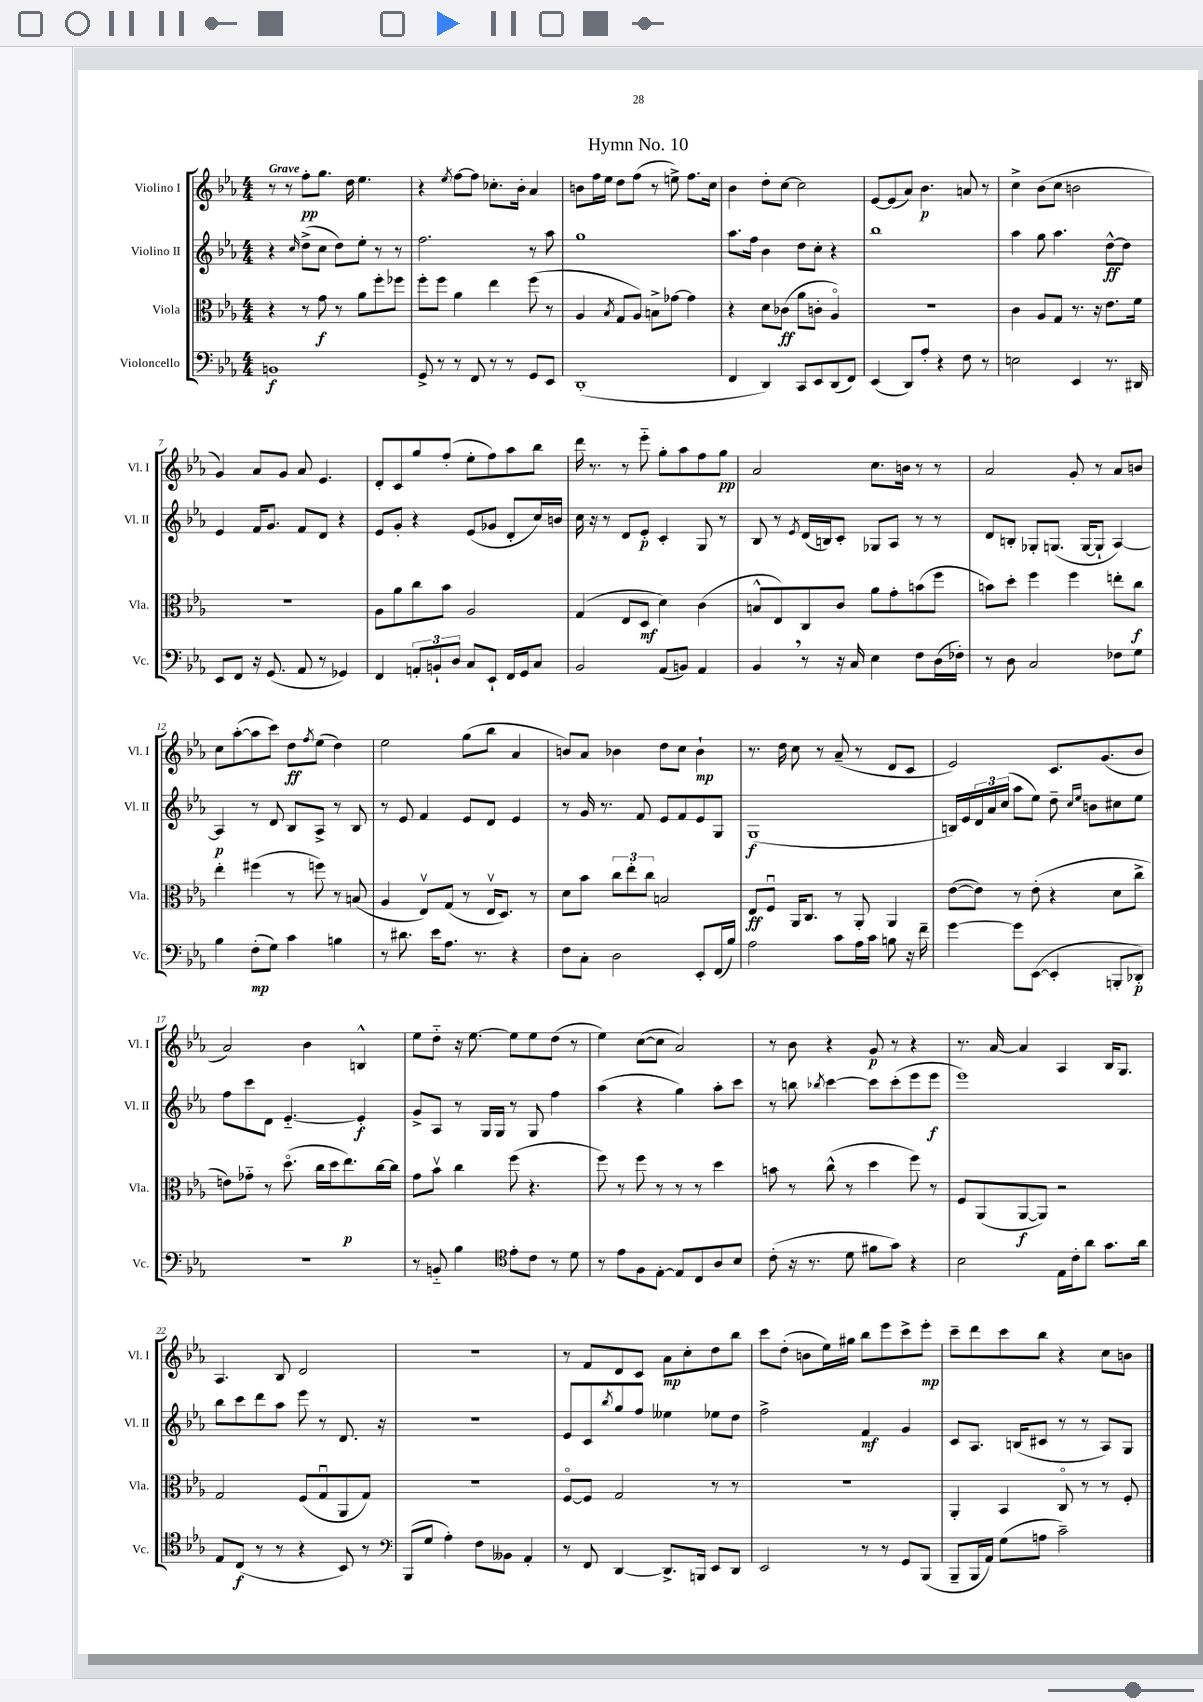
\header { title = "Hymn No. 10" }
<<
\new StaffGroup <<
\new Staff = "s0" \with { instrumentName = "Violino I" shortInstrumentName = "Vl. I" } {
    \clef treble \key ees \major \numericTimeSignature \time 4/4 \tempo "Grave"
    r8 r8 f''8-.\pp g''8. d''16 ees''4. |
    r4 \acciaccatura { ees''8 } f''8~ f''8 ces''8.-. bes'16-. aes'4 |
    b'8 f''16 ees''16 d''8 f''8( r8 e''8->) f''8. c''16 |
    bes'4 d''8-. c''8~ c''2 |
    ees'8~ ees'8( aes'8) bes'4.\p a'8 r8 |
    c''4-> bes'8( c''8 b'2 |
    g'4) aes'8 g'8 aes'8 ees'4. |
    d'8-. c'8 g''8 f''8-.( ees''8-. f''8) aes''8 bes''8 |
    d'''16 r8. r8 ees'''8-_ g''8-. aes''8 f''8 g''8\pp |
    aes'2 c''8. b'16 r8 r8 |
    aes'2 g'8-. r8 aes'8 b'8 |
    c''8 aes''8~-.( aes''8 c'''8) d''8\ff \acciaccatura { f''8 } ees''8( d''4) |
    ees''2 g''8( bes''8 aes'4 |
    b'8) aes'8 bes'4 d''8 c''8 bes'4-!\mp |
    r8. d''16 c''8 r8 aes'8--( r8 d'8 c'8 |
    ees'2) c'8. g'8.( bes'8 |
    aes'2) bes'4 b4-^ |
    ees''8 d''8-_ r16 ees''8.~ ees''8 ees''8 d''8( r8 |
    ees''4) c''8~( c''8 aes'2) |
    r8 bes'8 r4 g'8\p r8 r4 |
    r8. aes'16~ aes'4 aes4 bes16 g8. |
    aes4. bes8 d'2 |
    r1 |
    r8 f'8 d'8 c'8 aes'8\mp c''8-. d''8 bes''8 |
    c'''8 d''8-.( b'8 ees''16) gis''16 bes''8 ees'''8 c'''8-> ees'''8-.\mp |
    c'''8-- d'''8 c'''8 bes''8 r4 c''8 b'8 \bar "|." |
}
\new Staff = "s1" \with { instrumentName = "Violino II" shortInstrumentName = "Vl. II" } {
    \clef treble \key ees \major \numericTimeSignature \time 4/4
    r4 \grace { c''16 } d''8->( c''8 d''8) ees''8-. r8 r8 |
    f''2. r8 aes''8 |
    g''1 |
    aes''8. f''16 bes'4 d''8 c''8-. r4 |
    bes''1 |
    aes''4 g''8 aes''4. d''8~-^\ff d''8 |
    ees'4 f'16 g'8. f'8 d'8 r4 |
    ees'8 g'8-. r4 ees'8( ges'8 d'8-. c''16) b'16 |
    c''16 r16 r8 d'8 ees'8-.\p c'4-. g8 r8 |
    bes8 r8 \acciaccatura { ees'8 } d'16( b16) c'8-. ges8 aes8 r8 r8 |
    d'8 b8-. ges8-. g8.( g16~ g8-! aes4~) |
    aes4\p r8 d'8 bes8 aes8-> r8 bes8 |
    r8 ees'8 f'4 ees'8 d'8 ees'4 |
    r8 g'16 r8. f'8 ees'8 f'8 ees'8 g8 |
    g1\f( |
    b16) ees'16 \tuplet 3/2 { d'16 aes'16 c''16( } aes''8 ees''8) d''8-- \grace { c''16 ees''16 } b'8 cis''8 ees''8 |
    f''8 c'''8 d'8 ees'4.~-_ ees'4-.\f |
    g'8-> aes8 r8 g16 g16 r8 g8 f''4 |
    aes''4( r4 g''4) aes''8-. c'''8 |
    r8 b''8 \acciaccatura { bes''8 } c'''4~ c'''8 c'''8-.( ees'''8 ees'''8\f |
    ees'''1) |
    bes''8 c'''8 d'''8 aes''8 ees'''8 r8 d'8. r16 |
    r1 |
    ees'8 c'8 \acciaccatura { bes''8 } g''8 f''8 eeses''4 ees''8 d''8 |
    f''2-> f'4\mf g'4 |
    c'8 aes8. b16( cis'8 r8 r8 aes8) g8 \bar "|." |
}
\new Staff = "s2" \with { instrumentName = "Viola" shortInstrumentName = "Vla." } {
    \clef alto \key ees \major \numericTimeSignature \time 4/4
    r4 r8 g'8\f r8 aes'8 f''8-. fes''8 |
    f''8-. f''8 aes'4 ees''4 f''8( r8 |
    aes4 \acciaccatura { bes8 } g8 aes8) b8-> ges'8~ ges'4 |
    r4 d'8 ces'8\ff( aes'8 c'8-. aes4\flageolet) |
    R1 |
    c'4 aes8 g8 r8. r16 ees'8. f'16 |
    R1 |
    aes8 aes'8 c''8 bes'8 aes2 |
    g4( ees8 d8\mf d'4) c'4( |
    b8-^ ees8) c8 c'8 aes'8 g'8-. b'8( f''8 |
    b'8) d''8-. f''4 f''4 e''8-. c''8\f |
    ees''4-. fis''4( r8 f''8) r8 b8( |
    aes4 ees8\upbow) g8( r8 ees16\upbow d8.) r8 |
    d'8 bes'8 \tuplet 3/2 { c''8 ees''8-. c''8 } b2 |
    ees8\ff f8\downbow aes,16 c8. r8 aes,8-. aes,4 |
    ees'8~( ees'8) r8 ees'8-.( r4 d'8 c''8-> |
    e'8) ges'8-_ r8 d''8.\flageolet( c''16 d''16 ees''8.\p) c''16~ c''16 |
    g'8 bes'8\upbow c''4 f''8( r4. |
    f''8) r8 f''8 r8 r8 r8 d''4 |
    b'8 r8 c''8-^( r8 d''4 f''8) r8 |
    f8 aes,8( aes,8~\f aes,8) r2 |
    g2 f8( g8\downbow aes,8 g8) |
    R1 |
    f8~\flageolet f8 g2 r8 r8 |
    R1 |
    aes,4-. bes,4 c8\flageolet r8 r8 f8-. \bar "|." |
}
\new Staff = "s3" \with { instrumentName = "Violoncello" shortInstrumentName = "Vc." } {
    \clef bass \key ees \major \numericTimeSignature \time 4/4
    b,1\f |
    g,8-> r8 r8 f,8 r8 r8 g,8 ees,8 |
    d,1-.( |
    f,4 d,4) c,8 ees,8 d,8( f,8) |
    ees,4( d,8) aes8-. r4 f8 r8 |
    e2 ees,4 r8. dis,16 |
    ees,8 f,8 r16 g,8.( aes,8 r8 ges,4) |
    f,4 \tuplet 3/2 { a,8-. b,8-! d8 } c8 ees,8-! f,16 g,16 c8 |
    bes,2 aes,8( b,8) aes,4 |
    bes,4 \breathe r8 r16 c16 ees4 f8 d16( fes16-.) |
    r8 d8 c2 fes8 g8 |
    bes4 f8-.\mp( g8) c'4 b4 |
    r8 dis'8. ees'16 aes8. r8. r4 |
    f8 c8-. d2 ees,8-. f,16( bes16) |
    aes2 c'8 aes16 c'16 b8 r16 f'16-- |
    g'4~ g'8 ees,8~( ees,4-. b,,8-. des,8-.\p) |
    R1 |
    r8 b,8-_ bes4 \clef tenor ees'8-. c'8 r8 d'8 |
    r8 ees'8 f8 ees8~-. ees8 c8 aes8 bes8 |
    c'8-.( r16 r8. d'8 fis'8 g'8) r4 |
    bes2 ees16 c'16-. aes'8 g'8. aes'16 |
    ees8 c8\f( r8 r8 r4 bes,8) r8 |
    \clef bass bes,,8( g8 aes4-.) f8 beses,8 aes,4-. |
    r8 f,8 d,4~ d,8.-> b,,16 ees,8 d,8 |
    ees,2 r8 r8 g,8 bes,,8( |
    bes,,8-- bes,,16 aes,16) g8( a8 c'2--) \bar "|." |
}
>>
>>
